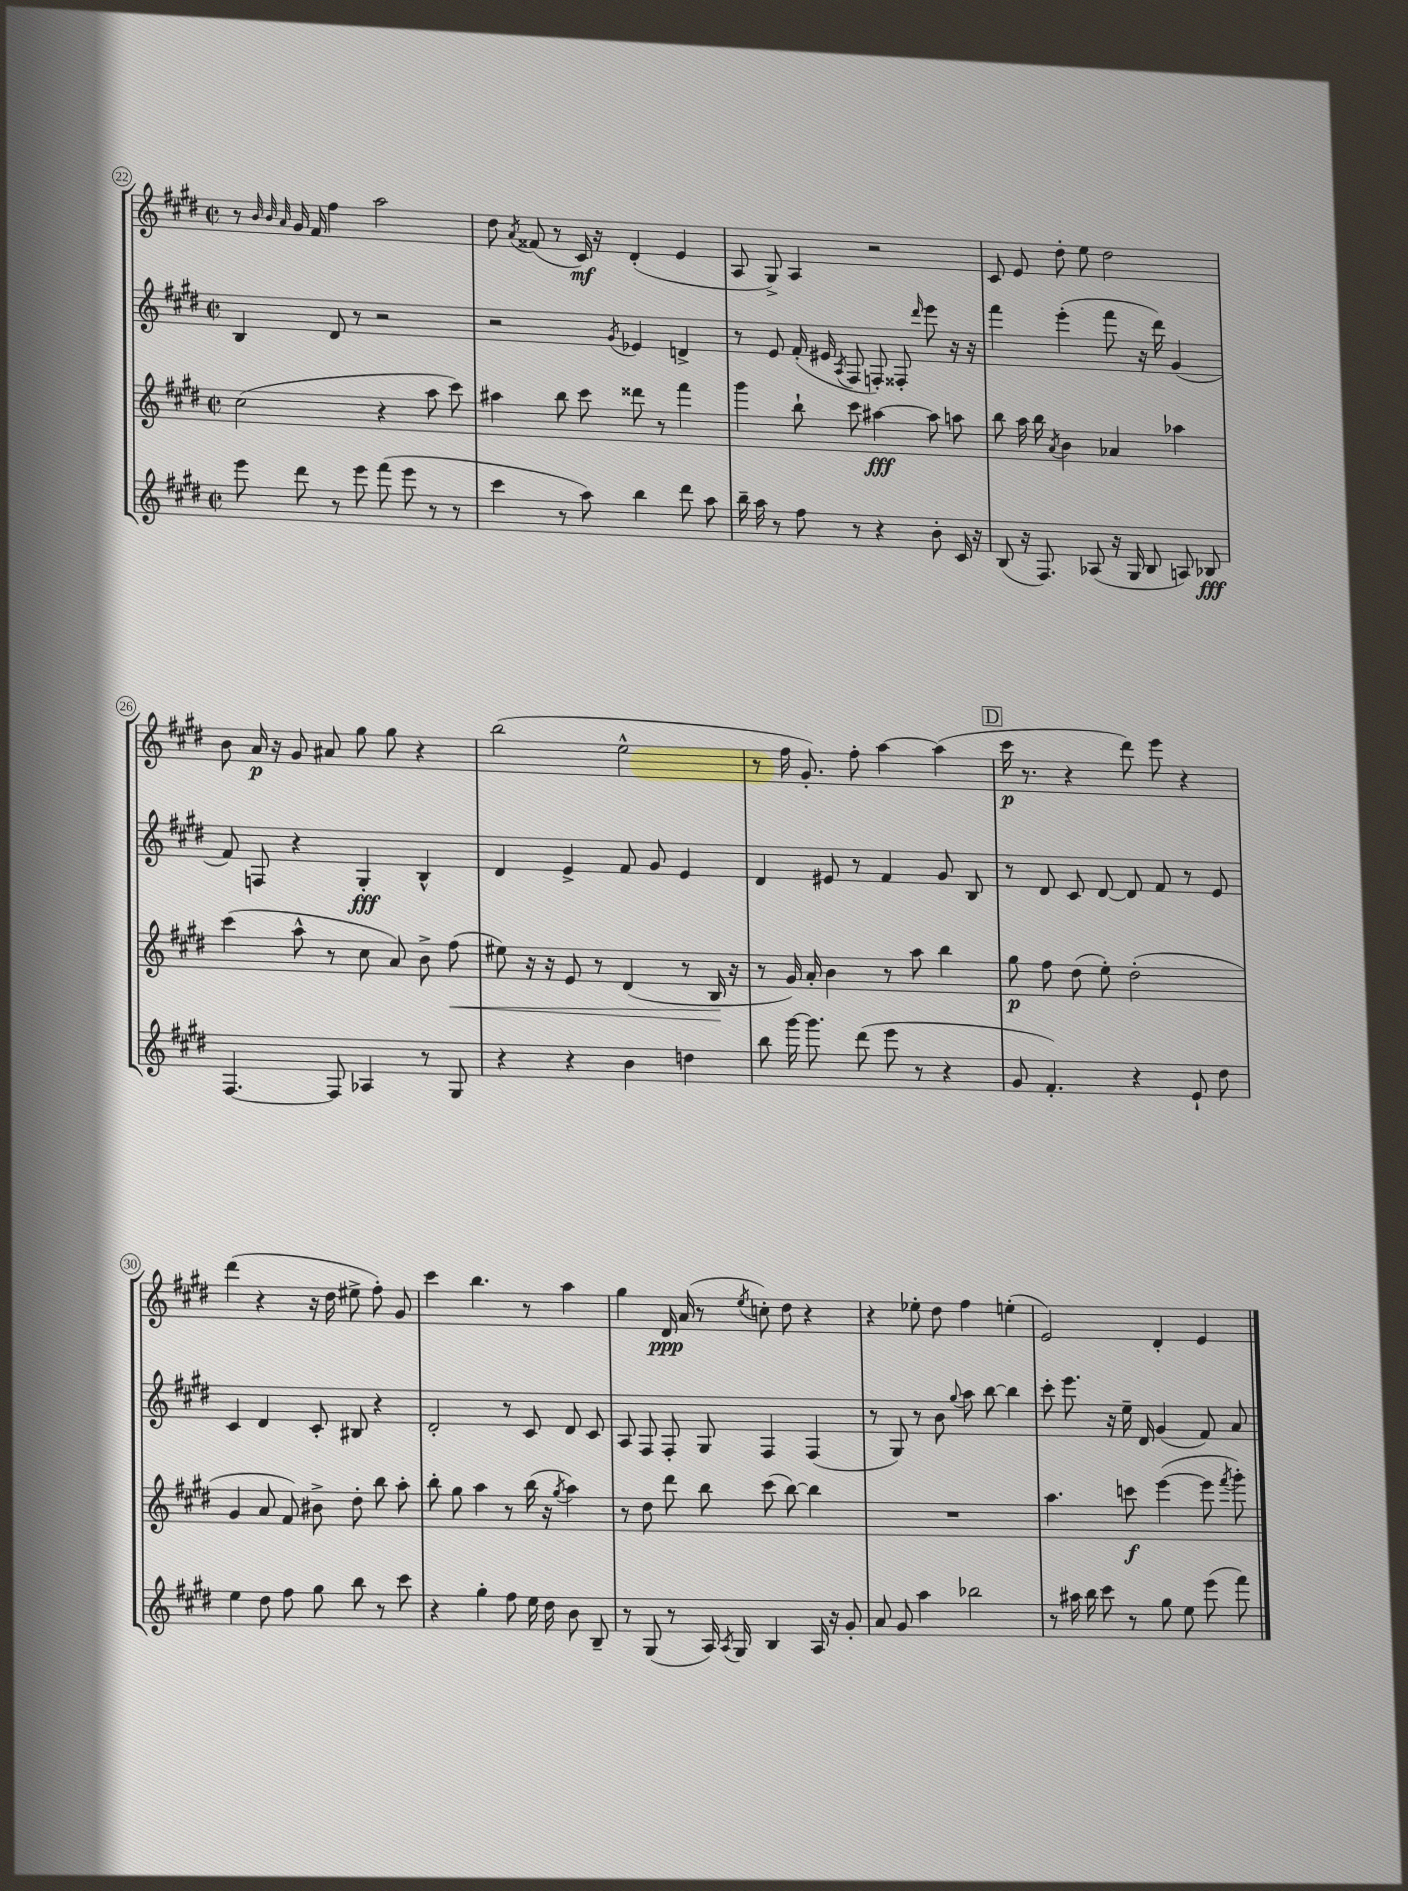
<<
\new StaffGroup <<
\new Staff = "s0" {
    \clef treble \key e \major \defaultTimeSignature \time 2/2
    \autoBeamOff r8 \grace { b'32 b'32 a'32 } gis'16 fis'16 fis''4 a''2 |
    dis''8 \acciaccatura { a'8 } fisis'8( r8 cis'16\mf) r16 dis'4-.( e'4 |
    a8 gis8->) a4 r2 |
    cis'8 e'8 dis''8-. e''8 dis''2 |
    b'8 a'16\p r16 gis'8 ais'8 gis''8 gis''8 r4 |
    b''2( e''2-^ |
    r8 fis''16 gis'8.-.) fis''8-. a''4~ a''4( |
    \mark \markup { \box "D" } cis'''16\p r8. r4 dis'''8) e'''8 r4 |
    dis'''4( r4 r16 dis''16 eis''8-> fis''8-.) gis'8 |
    cis'''4 b''4. r8 a''4 |
    gis''4 dis'16\ppp a'16( r8 \acciaccatura { e''8 } c''8-.) dis''8 r4 |
    r4 ees''8-. dis''8 fis''4 e''4-.( |
    e'2) dis'4-. e'4 \bar "|." |
}
\new Staff = "s1" {
    \clef treble \key e \major \defaultTimeSignature \time 2/2
    \autoBeamOff b4 dis'8 r8 r2 |
    r2 \acciaccatura { gis'8 } ees'4 d'4-> |
    r8 e'8 fis'16-.( eis'16 \acciaccatura { a8 } fis8 f8-.) fisis8-. \grace { dis'''16 } e'''8 r16 r16 |
    fis'''4 e'''4-.( fis'''8 r16 dis'''16) gis'4( |
    fis'8) f8 r4 gis4-.\fff b4-^ |
    dis'4 e'4-> fis'8 gis'8 e'4 |
    dis'4 eis'8 r8 fis'4 gis'8 b8 |
    \mark \markup { \box "D" } r8 dis'8 cis'8 dis'8~ dis'8 fis'8 r8 e'8 |
    cis'4 dis'4 cis'8-. bis8 r4 |
    dis'2-. r8 cis'8 dis'8 cis'8 |
    a8 fis8 fis8-. gis8 fis4 fis4( |
    r8 gis8) r8 b'8 \appoggiatura { gis''8 } a''8 b''8~ b''4 |
    cis'''8-. e'''8. r16 e''16-- dis'16 gis'4( fis'8) a'8 \bar "|." |
}
\new Staff = "s2" {
    \clef treble \key e \major \defaultTimeSignature \time 2/2
    \autoBeamOff cis''2( r4 a''8 cis'''8) |
    ais''4 b''8 cis'''8 disis'''8 r8 fis'''4 |
    gis'''4 b''8-! cis'''8 ais''4~\fff ais''8 a''8 |
    b''8 a''16 b''16 \acciaccatura { a'8 } b'4 aes'4 aes''4 |
    cis'''4( a''8-^ r8 cis''8 a'8) b'8-> fis''8\<( |
    eis''8) r16 r16 e'8 r8 dis'4( r8 b16\! r16 |
    r8 gis'16) a'16-. b'4 r8 a''8 b''4 |
    \mark \markup { \box "D" } gis''8\p fis''8 dis''8( e''8-.) dis''2-.( |
    gis'4 a'8 fis'8) bis'8-> dis''8-. b''8 a''8-. |
    b''8-. gis''8 a''4 r8 b''16( r16 \acciaccatura { gis''8 } a''4) |
    r8 dis''8 dis'''8 b''8 cis'''8( b''8~) b''4 |
    R1 |
    a''4. c'''8\f e'''4~( e'''8 \acciaccatura { fis'''8 } gis'''8-.) \bar "|." |
}
\new Staff = "s3" {
    \clef treble \key e \major \defaultTimeSignature \time 2/2
    \autoBeamOff e'''8 dis'''8 r8 e'''8 fis'''8( e'''8 r8 r8 |
    cis'''4 r8 a''8) b''4 dis'''8 a''8 |
    b''16-- a''16 r8 fis''8 r8 r4 b'8-. cis'16 r16 |
    b8( r16 fis8.) aes8( r16 gis16 b8 a8) bes8\fff |
    fis4.~ fis8 aes4 r8 gis8 |
    r4 r4 b'4 d''4 |
    b''8 gis'''16~ gis'''8. dis'''8( e'''8 r8 r4 |
    \mark \markup { \box "D" } gis'8 fis'4.-.) r4 e'8-! dis''8 |
    e''4 dis''8 fis''8 gis''8 b''8 r8 cis'''8 |
    r4 gis''4-. fis''8 e''16 dis''16 b'8 b8-- |
    r8 gis8( r8 a16) \acciaccatura { a8 } gis16 b4 a16 r16 gis'8-. |
    a'8 gis'8 a''4 bes''2 |
    r8 ais''16 b''16 cis'''8 r8 gis''8 e''8 e'''8( fis'''8) \bar "|." |
}
>>
>>
\layout { \context { \Score currentBarNumber = #22 \override BarNumber.stencil = #(make-stencil-circler 0.1 0.3 ly:text-interface::print) } }
